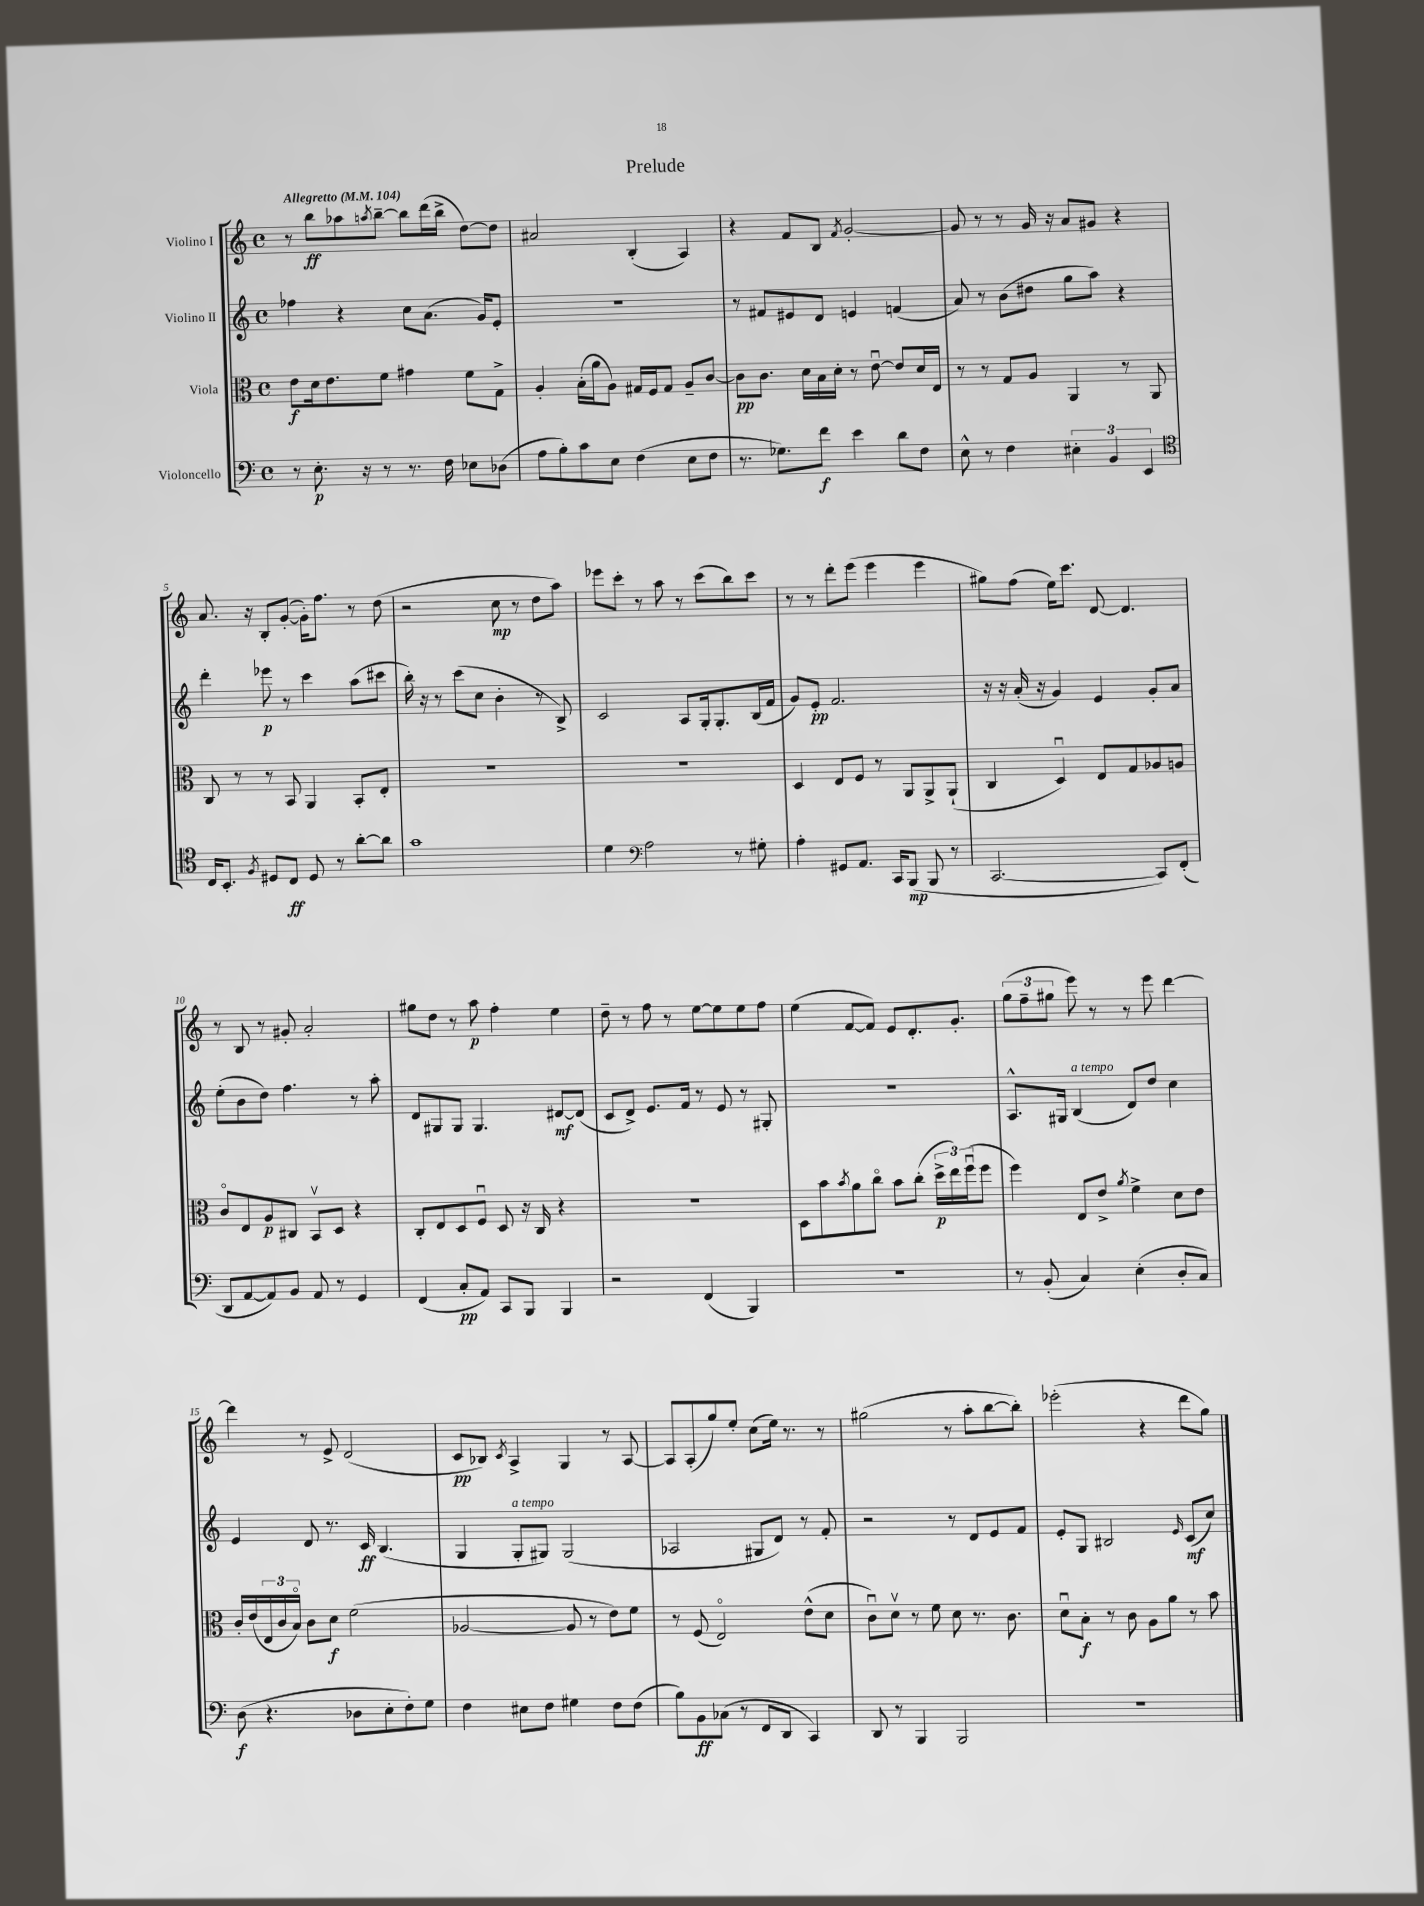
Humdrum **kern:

**kern	**kern	**kern	**kern
*staff4	*staff3	*staff2	*staff1
*clefF4	*clefC3	*clefG2	*clefG2
*k[]	*k[]	*k[]	*k[]
*M4/4	*M4/4	*M4/4	*M4/4
*met(c)	*met(c)	*met(c)	*met(c)
*MM104	*MM104	*MM104	*MM104
8r	8e	4ff-	8r
8.E'	16d	.	8bb
.	8.e	.	.
.	.	4r	8aa-
16r	.	.	.
.	.	.	8qaa
8r	8f	.	[8bb~
8.r	4g#	8cc	8bb]
.	.	(8.a	(16ddd
16F	.	.	16bb^
8E-	8f	.	[8dd)
.	.	16g)	.
(8D-	8G^	8e'	8dd]
=	=	=	=
8A	4A'	1r	2a#
8B')	.	.	.
8c	(16B'	.	.
.	16a	.	.
8E	8A)	.	.
(4F	16G#	.	(4B'
.	16F	.	.
.	8G#	.	.
8E	8A~	.	4A)
8F	[8c	.	.
=	=	=	=
8.r	8c]	8r	4r
.	8.c	8f#	.
8.G-)	.	.	.
.	.	8e#	8f
.	16d	.	.
8f	16B	8d	8B
.	16d'	.	.
.	.	.	8qf
4e	8r	4e	[2g'
.	[8eu	.	.
8d	8e]	(4f	.
8F	16d	.	.
.	16E	.	.
=	=	=	=
8E^^	8r	8a)	8g]
8r	8r	8r	8r
4F	8G	(8b	8r
.	8A	8dd#	16g
.	.	.	16r
6E#'	4AA	8gg	8a
.	.	8aa)	8g#
6BB	.	.	.
.	8r	4r	4r
6EE	.	.	.
.	8AA	.	.
=	=	=	=
*clefC4	*	*	*
16C	8C	4ddd'	8.a
8.BB'	.	.	.
.	8r	.	.
.	.	.	16r
8qF	.	.	.
8D#	8r	8eee-	8B'
8C	8BB	8r	([8g'
8D#	4AA	4ccc	16g'])
.	.	.	8.ff
8r	.	.	.
[8a'	8BB'	(8aa	8r
8a]	8E'	8ccc#	(8dd
=	=	=	=
1g	1r	16bb')	2r
.	.	16r	.
.	.	8r	.
.	.	(8ccc	.
.	.	8cc	.
.	.	4b'	8cc
.	.	.	8r
.	.	8r	8dd
.	.	8B^)	8aa)
=	=	=	=
4d	1r	2c	8eee-
.	.	.	8ccc'
*clefF4	*	*	*
2A	.	.	8r
.	.	.	8aa
.	.	8A	8r
.	.	16G'	(8ccc
.	.	8.G'	.
8r	.	.	8bb)
8G#'	.	(16B	8ccc
.	.	16f	.
=	=	=	=
4A'	4D	8g)	8r
.	.	8e'	8r
8GG#	8E	2.f	8ddd'
8.AA	8F	.	(8eee
.	8r	.	4eee
16CC	.	.	.
(8BBB	8AA	.	.
8BBB	8AA^	.	4eee
8r	(8AA`	.	.
=	=	=	=
[2.CC	4C	16r	8gg#)
.	.	16r	.
.	.	(16a'	(8ff
.	.	16r	.
.	4Du)	4g)	16ee)
.	.	.	8.ccc
.	8E	4e	[8d
.	8G	.	4.d]
8CC])	8A-	8g'	.
(8FF'	8A	8a	.
=	=	=	=
8DD	8co	(8ee'	8r
[8AA	8E	8b	8B
8AA])	8A	8dd)	8r
8BB	8C#	4.ff	8g#'
8AA	8BBv	.	2a'
8r	8D	.	.
4GG	4r	8r	.
.	.	8aa'	.
=	=	=	=
(4FF	8C'	8d	8gg#
.	8E	8G#	8dd
8C'	8D	8G#	8r
8AA)	8Fu	4.G#	8aa
8CC	8D	.	4ff'
8BBB	16r	.	.
.	16C	.	.
4BBB	4r	[8d#	4ee
.	.	(8d#]	.
=	=	=	=
2r	1r	8c	8dd~
.	.	8d^)	8r
.	.	8.e	8ff
.	.	.	8r
.	.	16f	.
(4FF	.	8r	[8ee
.	.	8e	8ee]
4BBB)	.	8r	8ee
.	.	8G#'	8ff
=	=	=	=
1r	8D	1r	(4ee
.	8b	.	.
.	8qb	.	.
.	8a	.	[8f
.	8cco	.	8f])
.	8b	.	8e
.	(8cc'	.	8.d'
.	24dd^	.	.
.	24ee)	.	.
.	.	.	8.g'
.	(24ffu	.	.
.	8ff	.	.
=	=	=	=
8r	4ff)	8.A^^	(12gg
.	.	.	12ff~
(8BB'	.	.	.
.	.	.	12gg#
.	.	16G#	.
4C)	8E	(4B	8eee)
.	8e^	.	8r
.	8qa	.	.
(4E'	4f^	8d)	8r
.	.	8dd	8eee
8D'	8d	4cc	[4ddd
8C)	8e	.	.
=	=	=	=
(8D	16c'	4e	4ddd]
.	(16e	.	.
4.r	24E	.	.
.	24c	.	.
.	24Bo)	.	.
.	8c	8d	8r
.	8d	8.r	8e^
8D-	(2f	.	(2d
.	.	16c	.
8E'	.	(4.B	.
8F')	.	.	.
8G	.	.	.
=	=	=	=
4F	[2A-	4G	8c
.	.	.	8B-)
.	.	.	8qc
8E#	.	8G'	4A^
8F	.	8G#)	.
4G#	8A-]	(2G#	4G
.	8r	.	.
8F	8e)	.	8r
(8F	8f	.	[8A
=	=	=	=
8B)	8r	2A-	8A]
8BB	(8F	.	(8A'
(8C-	2Eo)	.	8gg)
8r	.	.	8ee'
8FF	.	8G#	(8cc
8DD	.	8d)	16ee)
.	.	.	8.r
4CC)	(8e^^	8r	.
.	8d	8f'	8r
=	=	=	=
8DD	8cu)	2r	(2gg#
8r	8dv	.	.
4BBB	8r	.	.
.	8f	.	.
2BBB	8d	8r	8r
.	8.r	8d	8aa'
.	.	8e	[8bb
.	8.c	.	.
.	.	8f	8bb'])
=	=	=	=
1r	8du	8e'	(2eee-'
.	8B'	8G	.
.	8r	2B#	.
.	8c	.	.
.	8A	.	4r
.	8a	.	.
.	.	16qqe	.
.	8r	(8c	8ddd
.	8b	8cc)	8gg)
==	==	==	==
*-	*-	*-	*-
